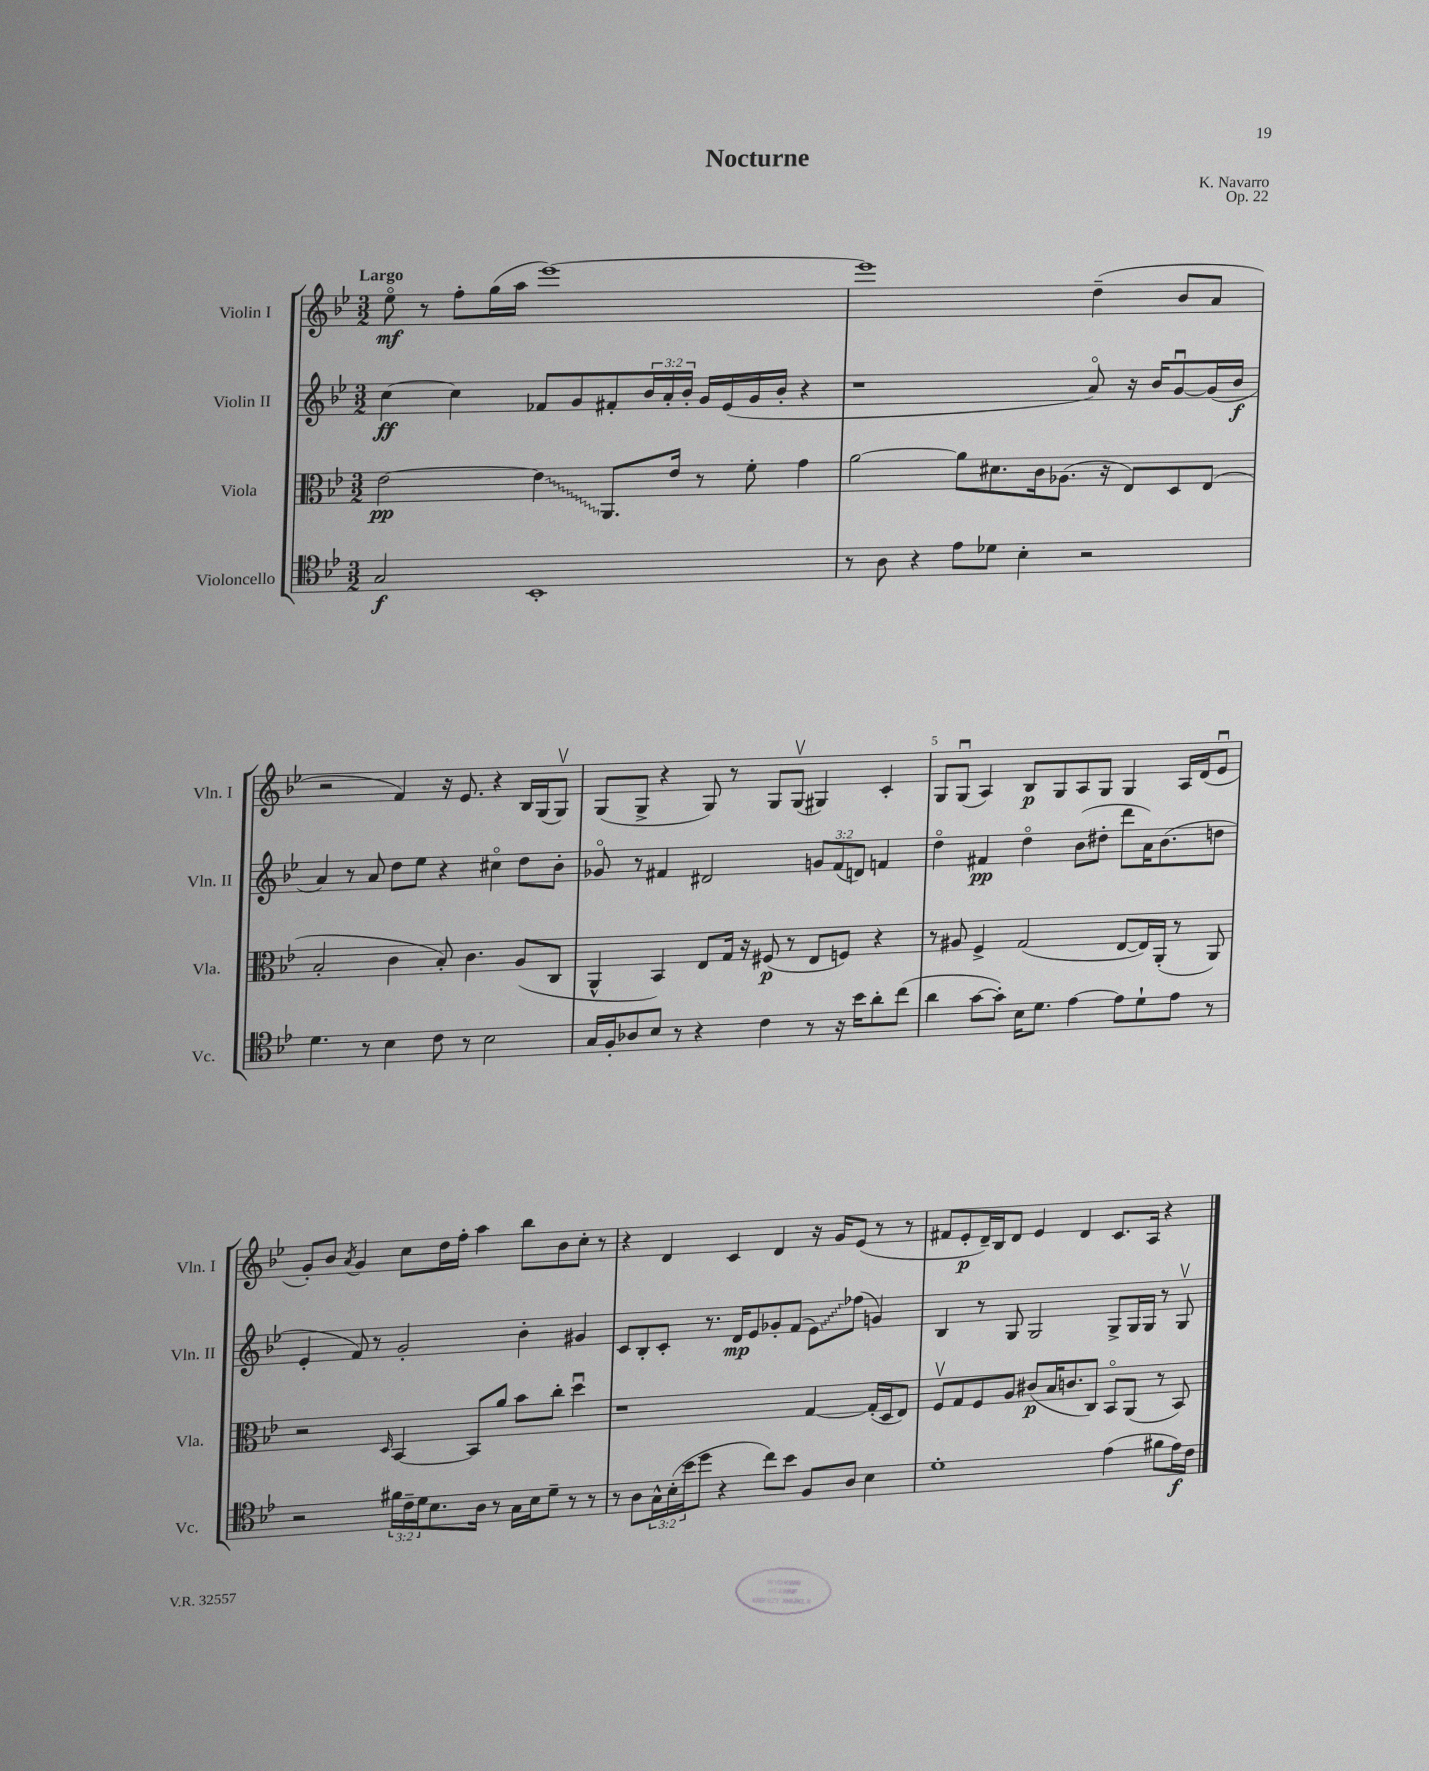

**kern	**kern	**kern	**kern
*staff4	*staff3	*staff2	*staff1
*clefC4	*clefC3	*clefG2	*clefG2
*k[b-e-]	*k[b-e-]	*k[b-e-]	*k[b-e-]
*M3/2	*M3/2	*M3/2	*M3/2
2G/	[2e-\	[4cc\	8ee-o\
.	.	.	8r
.	.	4cc\]	8ff'\L
.	.	.	(16gg\L
.	.	.	16aa\JJ
1BB-'	4e-\]	8f-/L	[1eee-)
.	.	8g/	.
.	8.AA/L	8f#'/	.
.	.	24b-/L	.
.	.	24a'/	.
.	16e-/Jk	.	.
.	.	24b-'/JJ	.
.	8r	16g/LL	.
.	.	(16e-/	.
.	8f'\	16g/	.
.	.	16b-'/JJ	.
.	4g\	4r	.
=	=	=	=
8r	[2a\	1r	1eee-]
8A\	.	.	.
4r	.	.	.
8e-\L	8a\]L	.	.
8d-\J	8.d#\	.	.
4B-'\	.	.	.
.	16c\k	.	.
.	(8.A-\J	.	.
2r	.	8ao/)	(4dd~\
.	16r	.	.
.	8E-/L)	16r	.
.	.	16b-/LK	.
.	8D/	[8gu/	8b-/L
.	(8E-/J	(16g/]L	8a/J
.	.	16b-/JJ	.
=	=	=	=
4.d\	2B-'/	4a/)	2r
.	.	8r	.
8r	.	8a/	.
4B-\	4c\	8dd\L	4f/)
.	.	8ee-\J	.
8c\	8B-'/)	4r	16r
.	.	.	8.e-/
8r	4.c\	.	.
2B-\	.	4cc#o\	4r
.	(8A/L	8dd\L	16B-/LL
.	.	.	(16G/J
.	8C/J	8b-'\J	8Gv/J)
=	=	=	=
16G/LL	4AA^^/	8g-o/	(8G/L
16F'/J	.	.	.
8A-/	.	8r	8G^/J
8B-/J	4BB-/)	4f#/	4r
8r	.	.	.
4r	8E-/L	2d#/	8G/)
.	16G/Jk	.	8r
.	16r	.	.
4c\	(8F#/	.	8G/L
.	8r	.	(8Gv/J
8r	8E-/L	12g/L	4G#/)
.	.	(12f#/	.
16r	8F/J)	.	.
.	.	12d/J)	.
16b-\LK	.	.	.
8a'\	4r	4f/	4c'/
(8cc\J	.	.	.
=	=	=	=
4a\	8r	4ddo\	8G/L
.	8A#/	.	(8Gu/J
[8g\L	4F^/	4f#/	4A/)
8g'\]J)	.	.	.
16B-\LK	(2G/	4ddo\	8B-/L
8.d\J	.	.	.
.	.	.	8G/
[4e-\	.	(8b-\L	8A/
.	.	8dd#'\J	8G/J
8e-\]L	[8E-/L	8ddd\L	4G/
8d`\	16E-/]L)	16a\K)	.
.	(16AA'/JJ	(8.b-\	.
8e-\J	8r	.	16A/LL
.	.	.	(16d/J
8r	8AA/)	8dd\J	8e-u/J
=	=	=	=
2r	2r	4e-'/	8g'/L)
.	.	.	8b-/J
.	.	.	8qa/
.	.	8f/)	4g/
.	.	8r	.
.	16qqD/	.	.
24f#\LL	[4BB-/	2g'/	8cc\L
24c~\	.	.	.
24d\J	.	.	.
8.B-\	.	.	16dd\L
.	.	.	16ff'\JJ
.	8BB-/]L	.	4aa\
16A\Jk	.	.	.
8r	8a/J	.	.
16G\LL	8b-\L	4b-'\	8bb-\L
16B-\J	.	.	.
8d~\J	8cc'\J	.	8b-\
8r	4ddu\	4g#/	8cc'\J
8r	.	.	8r
=	=	=	=
8r	1r	8c/L	4r
8A\L	.	8B-'/	.
24G^^\L	.	8c'/J	4d/
(24B-'\	.	.	.
24b-\J	.	.	.
8dd\J	.	8.r	.
4r	.	.	4c/
.	.	16d/LK	.
.	.	8e-/	.
8cc\L)	.	8g-'/	4d/
8b-\J	.	(8f/J	.
8F/L	[4G/	8e-\L)	16r
.	.	.	16g/LK
8A/J	.	(8ff-\J	(8e-/J
4B-\	(16G'/]LL	4g/)	8r
.	16D/J	.	.
.	8E-/J)	.	8r
=	=	=	=
1d'	8Fv/L	4B-/	8f#/L
.	8G/	.	8e-'/
.	8F/	8r	16d~/L)
.	.	.	16B-/J
.	8A/J	8G/	8d/J
.	(8c#/L	2G/	4e-/
.	16B-/K	.	.
.	8.c/	.	.
.	.	.	4d/
.	8C/J)	.	.
(4e-\	8BB-o/L	8G^/L	8.c/L
.	(8AA/J	16G/L	.
.	.	16G/JJ	16A/Jk
8f#\L	8r	8r	4r
16e-\L)	8BB-/)	8Gv/	.
16c\JJ	.	.	.
==	==	==	==
*-	*-	*-	*-
